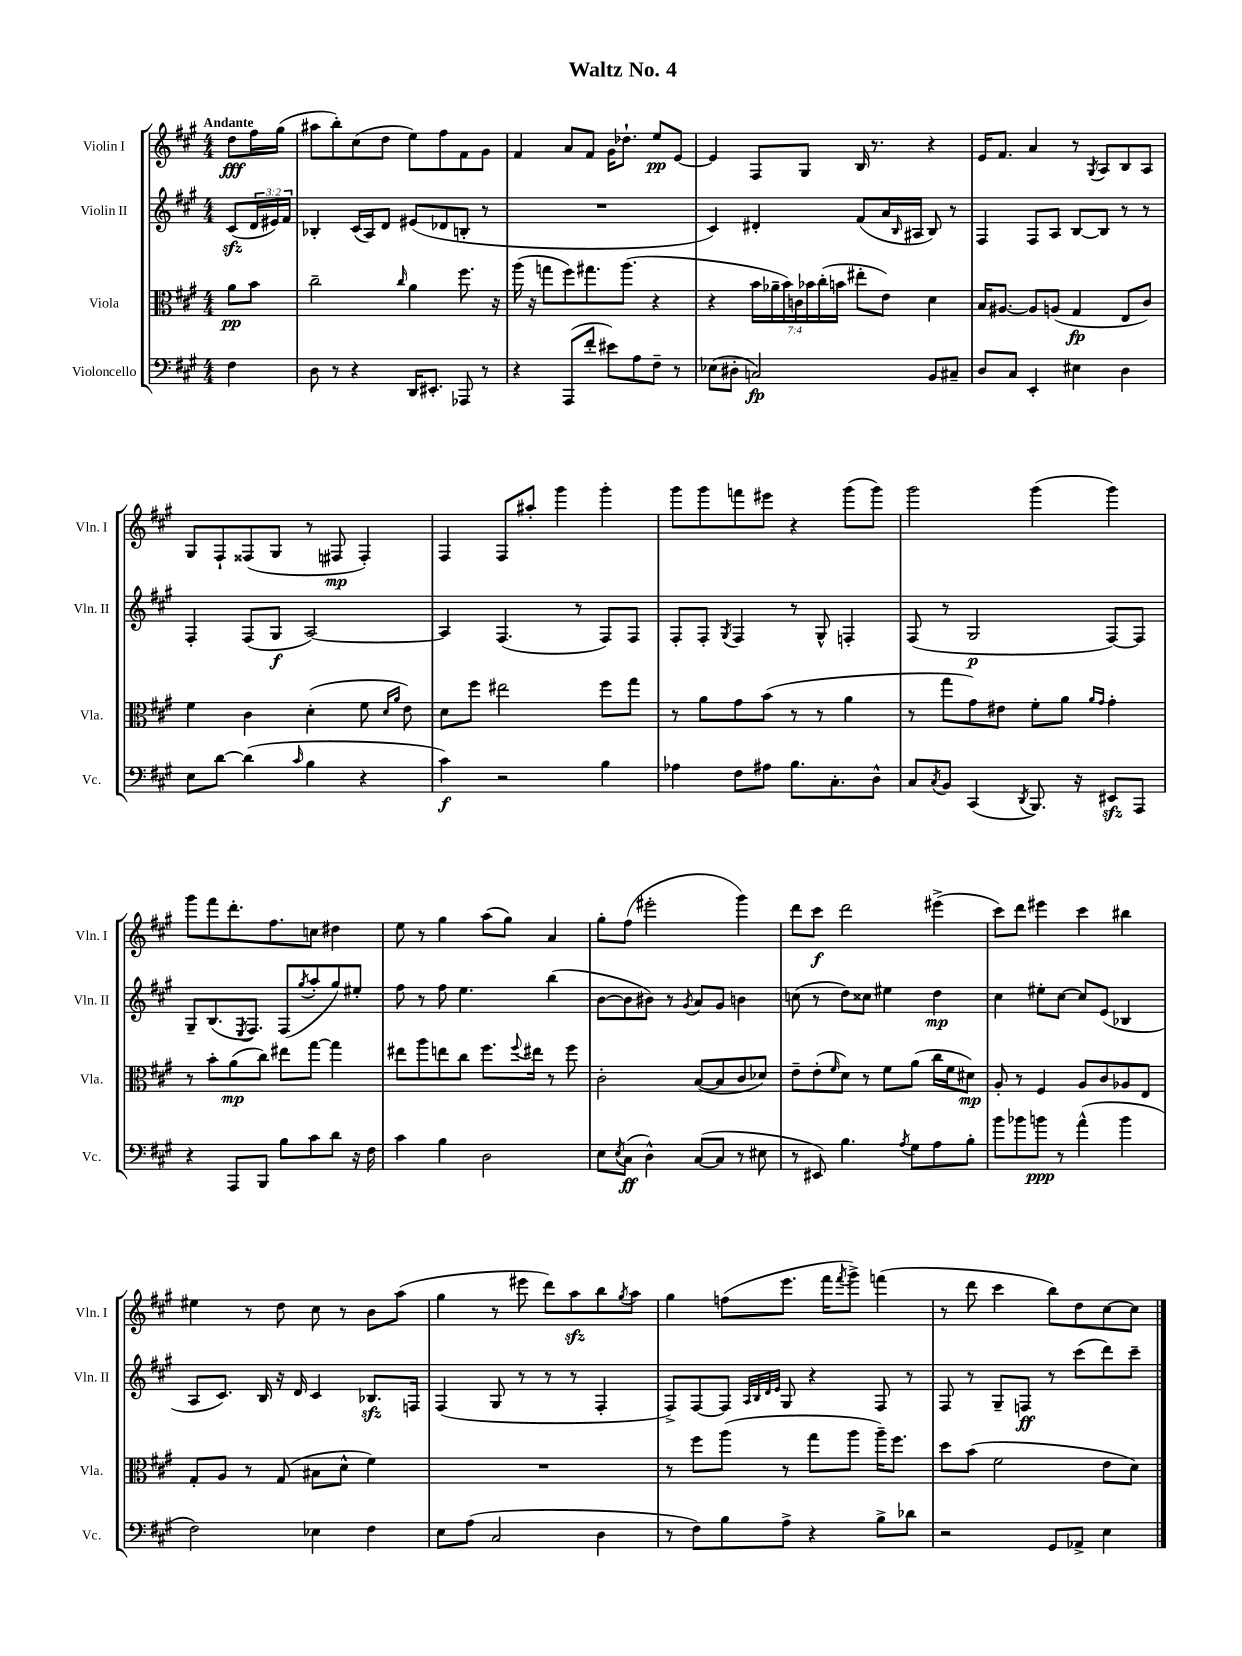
\header { title = "Waltz No. 4" }
<<
\new StaffGroup <<
\new Staff = "s0" \with { instrumentName = "Violin I" shortInstrumentName = "Vln. I" } {
    \clef treble \key a \major \numericTimeSignature \time 4/4 \partial 4 \tempo "Andante"
    d''8\fff fis''16 gis''16( |
    ais''8 b''8-.) cis''8( d''8 e''8) fis''8 fis'8 gis'8 |
    fis'4 a'8 fis'8 gis'16 des''8.-! e''8\pp e'8~ |
    e'4 fis8 gis8 b16 r8. r4 |
    e'16 fis'8. a'4 r8 \acciaccatura { gis8 } a8 b8 a8 |
    gis8 fis8-! fisis8( gis8 r8 fis8\mp fis4-.) |
    fis4 fis8 ais''8-. gis'''4 gis'''4-. |
    gis'''8 gis'''8 f'''8 eis'''8 r4 gis'''8( gis'''8) |
    gis'''2 gis'''4( gis'''4) |
    gis'''8 fis'''8 d'''8.-. fis''8. c''8 dis''4 |
    e''8 r8 gis''4 a''8( gis''8) a'4 |
    gis''8-. fis''8( eis'''2-. gis'''4) |
    d'''8 cis'''8\f d'''2 eis'''4->( |
    cis'''8) d'''8 eis'''4 cis'''4 bis''4 |
    eis''4 r8 d''8 cis''8 r8 b'8 a''8( |
    gis''4 r8 eis'''8 d'''8) a''8\sfz b''8 \acciaccatura { gis''8 } a''8 |
    gis''4 f''8( e'''8. fis'''16 \acciaccatura { fis'''8 } gis'''8->) f'''4( |
    r8 d'''8 cis'''4 b''8) d''8 cis''8~ cis''8 \bar "|." |
}
\new Staff = "s1" \with { instrumentName = "Violin II" shortInstrumentName = "Vln. II" } {
    \clef treble \key a \major \numericTimeSignature \time 4/4 \override Staff.TupletNumber.text = #tuplet-number::calc-fraction-text \partial 4
    cis'8\sfz( \tuplet 3/2 { d'16 eis'16) fis'16 } |
    bes4-. cis'16( a16) d'8 eis'8( des'8 b8-. r8 |
    R1 |
    cis'4) dis'4-. fis'8( a'16 \grace { b16 } ais16 b8) r8 |
    fis4 fis8 a8 b8~ b8 r8 r8 |
    fis4-. fis8( gis8\f a2~) |
    a4 fis4.( r8 fis8) fis8 |
    fis8-. fis8-. \acciaccatura { gis8 } fis4 r8 gis8-^ f4-. |
    fis8( r8 gis2\p fis8~) fis8 |
    gis8-- b8.( \acciaccatura { e8 } fis8.) fis8( \acciaccatura { gis''8 } a''8-. gis''8) eis''8-. |
    fis''8 r8 fis''8 e''4. b''4( |
    b'8~ b'8 bis'8) r8 \acciaccatura { gis'8 } a'8 gis'8 b'4 |
    c''8( r8 d''8) cisis''8 eis''4 d''4\mp |
    cis''4 eis''8-. cis''8~ cis''8 e'8( bes4 |
    a8 cis'8.) b16 r16 d'16 cis'4 bes8.\sfz f16 |
    fis4( gis8 r8 r8 r8 fis4-. |
    fis8->) fis8~ fis8 \grace { a32 b32 d'32 e'32 } gis8 r4 fis8 r8 |
    fis8 r8 gis8-- f8\ff r8 cis'''8( d'''8) cis'''8-- \bar "|." |
}
\new Staff = "s2" \with { instrumentName = "Viola" shortInstrumentName = "Vla." } {
    \clef alto \key a \major \numericTimeSignature \time 4/4 \override Staff.TupletNumber.text = #tuplet-number::calc-fraction-text \partial 4
    a'8\pp b'8 |
    cis''2-- \grace { cis''16 } a'4 fis''8. r16 |
    a''16( r16 g''8 fis''8) gis''8. a''8.( r4 |
    r4 \tuplet 7/4 { b'16 aes'16-- b'16) c'16 bes'16 cis''16-.( b'16 } eis''8-. e'8) d'4 |
    b16 ais8.~ ais8 a8( gis4\fp e8 cis'8) |
    fis'4 cis'4 d'4-.( fis'8 \grace { d'16 a'16 } e'8) |
    d'8 fis''8 eis''2 fis''8 gis''8 |
    r8 a'8 gis'8 b'8( r8 r8 a'4 |
    r8 gis''8 gis'8) eis'8 fis'8-. a'8 \grace { a'16 gis'16 } gis'4-. |
    r8 b'8-. a'8\mp( cis''8) eis''8 gis''8~ gis''4 |
    eis''8 a''8 e''8 cis''8 fis''8. \appoggiatura { fis''8 } eis''16 r8 fis''8 |
    cis'2-. b8~( b8 cis'8 des'8) |
    e'8-- e'8-.( \grace { fis'16 } d'8) r8 fis'8 a'8( cis''16 fis'16 dis'8\mp) |
    a8-. r8 fis4 a8 cis'8 aes8 e8 |
    gis8-. a8 r8 gis8( bis8 d'8-^ fis'4) |
    R1 |
    r8 fis''8 a''8( r8 gis''8 a''8 a''16--) fis''8. |
    d''8 b'8( fis'2 e'8 d'8) \bar "|." |
}
\new Staff = "s3" \with { instrumentName = "Violoncello" shortInstrumentName = "Vc." } {
    \clef bass \key a \major \numericTimeSignature \time 4/4 \partial 4
    fis4 |
    d8 r8 r4 d,16 eis,8.-. aes,,8 r8 |
    r4 a,,8( fis'8-. eis'8) a8 fis8-- r8 |
    ees8( dis8-. c2\fp) b,8 cis8-- |
    d8 cis8 e,4-. eis4 d4 |
    e8 d'8~ d'4( \grace { cis'16 } b4 r4 |
    cis'4\f) r2 b4 |
    aes4 fis8 ais8 b8. cis8.-. d8-^ |
    cis8 \acciaccatura { cis8 } b,8 cis,4( \acciaccatura { d,8 } b,,8.) r16 eis,8\sfz a,,8 |
    r4 a,,8 b,,8 b8 cis'8 d'8 r16 fis16 |
    cis'4 b4 d2 |
    e8 \acciaccatura { e8 } cis8\ff( d4-^) cis8~( cis8 r8 eis8 |
    r8 eis,8) b4. \acciaccatura { a8 } gis8 a8 b8-. |
    b'8 bes'8 b'8\ppp r8 a'4-^( b'4 |
    fis2) ees4 fis4 |
    e8 a8( cis2 d4 |
    r8 fis8) b8 a8-> r4 b8-> des'8 |
    r2 gis,8 aes,8-> e4 \bar "|." |
}
>>
>>
\layout { \context { \Score \remove "Bar_number_engraver" } }
